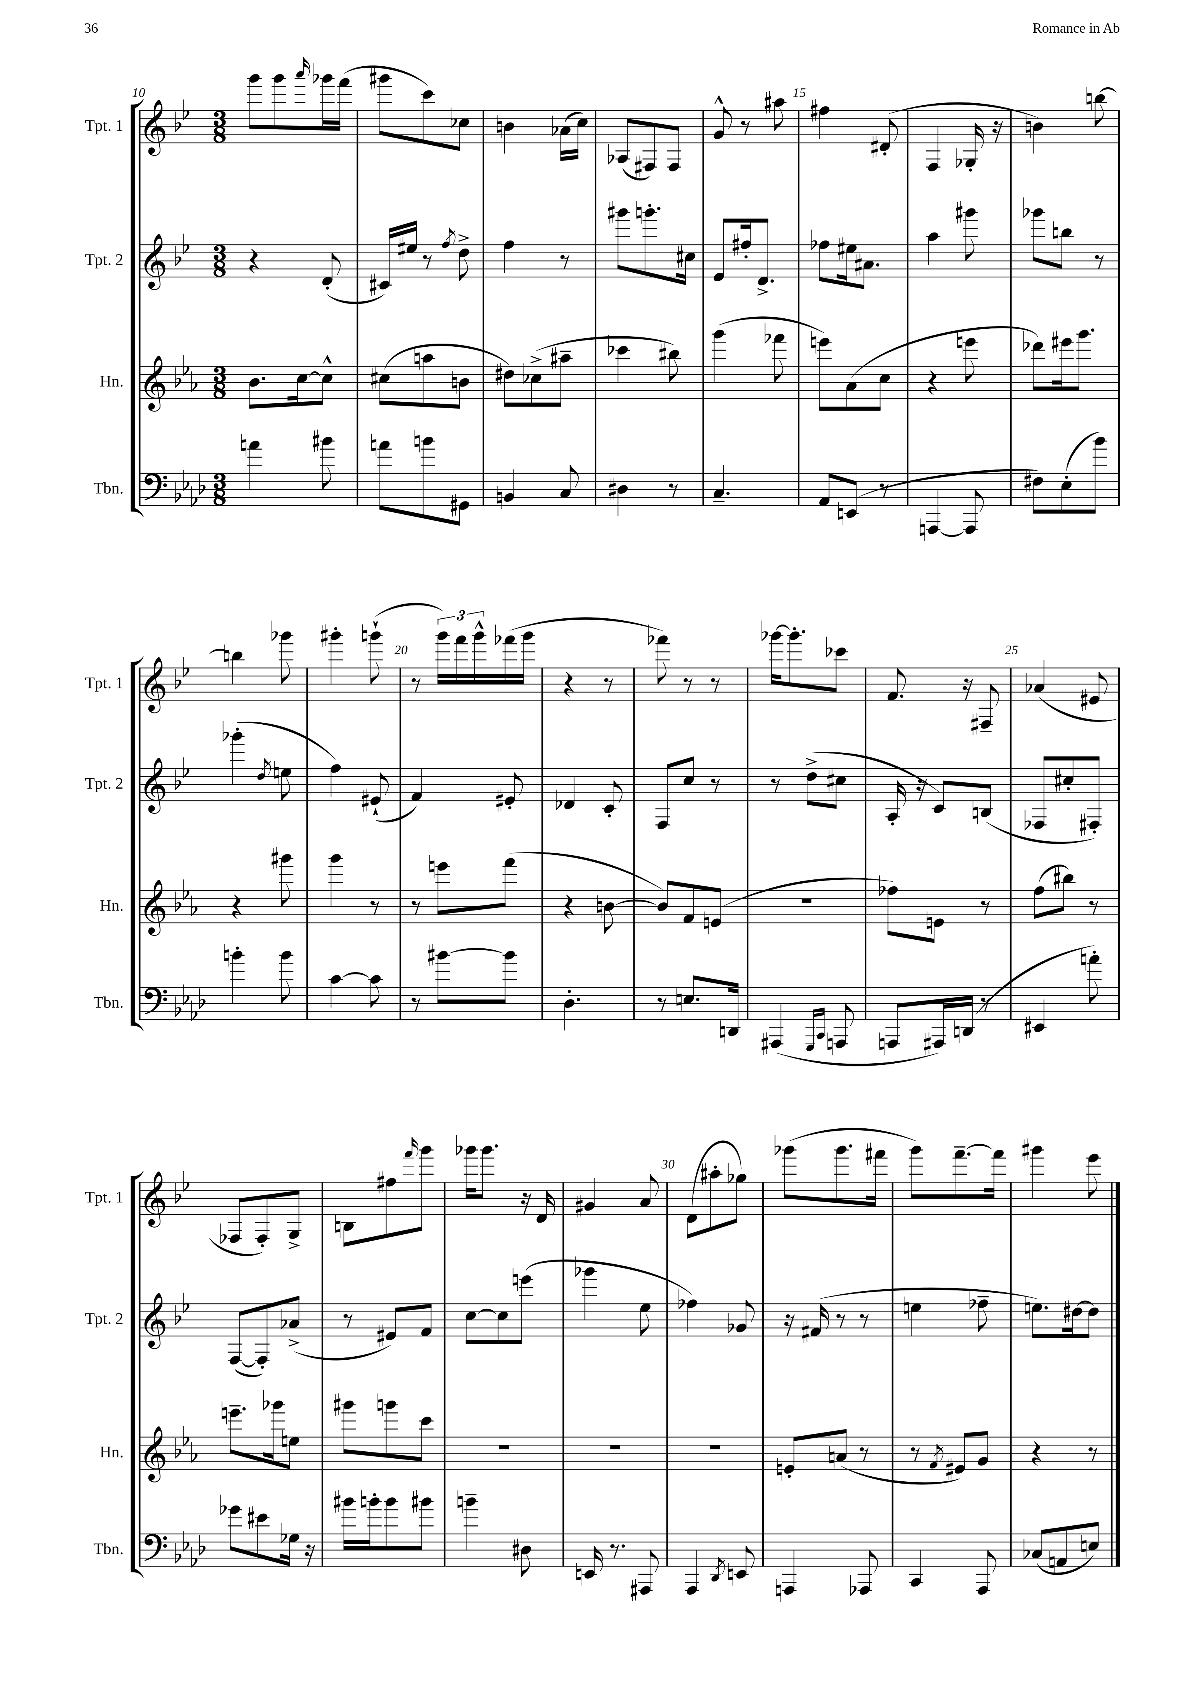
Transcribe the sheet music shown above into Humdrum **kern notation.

**kern	**kern	**kern	**kern
*part4	*part3	*part2	*part1
*staff4	*staff3	*staff2	*staff1
*I"Tbn.	*I"Hn.	*I"Tpt. 2	*I"Tpt. 1
*I'Tbn.	*I'Hn.	*I'Tpt. 2	*I'Tpt. 1
*clefF4	*clefG2	*clefG2	*clefG2
*k[b-e-a-d-]	*k[b-e-a-]	*k[b-e-]	*k[b-e-]
*M3/8	*M3/8	*M3/8	*M3/8
=10	=10	=10	=10
4an\	8.b-\L	4r	8ggg\L
.	.	.	8ggg\
.	[16cc\k	.	.
.	.	.	16qqaaa/
8b#X\	8cc^^\J]	(8d'/	16ggg-X\L
.	.	.	(16fff\JJ
=11	=11	=11	=11
8an\L	(8cc#X\L	16c#X/LL)	8ggg#X\L
.	.	16ee#X/JJ	.
8bn\	8aan\	8r	8ccc\)
.	.	8qff/	.
8GG#X\J	8bn\J	8dd^\	8cc-X\J
=12	=12	=12	=12
4BBn/	8dd#X\L)	4ff\	4bn\
.	(8cc-X^\	.	.
8C/	8aa#X~\J	8r	(16a-X\LL
.	.	.	16cc\JJ)
=13	=13	=13	=13
4D#X\	4ccc-X\	8ggg#X\L	(8A-X/L
.	.	8.gggn'\	8F#X/)
8r	8bb#X\)	.	8F#/J
.	.	16cc#X\Jk	.
=14	=14	=14	=14
4.C~/	(4ggg\	8e-/L	8g^^/
.	.	16ff#X'/k	8r
.	.	8.d^/J	.
.	8fff-X\	.	8aa#X\
=15	=15	=15	=15
8AA-/L	8eeen\L)	8ff-X\L	4ff#X\
(8EEn/J	(8a-\	16ee#X\k	.
.	.	8.a#X\J	.
8r	8cc\J	.	(8d#X'/
=16	=16	=16	=16
[4AAAn/	4r	4aa\	4F/
8AAA/]	8eeen\	8ggg#X\	16G-X'/
.	.	.	16r
=17	=17	=17	=17
8F#X\L)	8ddd-X\L)	8ggg-X\L	4bn\)
(8E-'\	16eee#X\k	8bbn\J	.
.	8.ggg\J	.	.
8b-\J)	.	8r	[8bbn\
!!LO:LB:g=z
=18	=18	=18	=18
4bn'\	4r	(4ggg-X'\	4bbn\]
.	.	8qdd/	.
8b\	8ggg#X\	8een\	8ggg-X\
=19	=19	=19	=19
[4c\	4ggg\	4ff\)	4ggg#X'\
8c\]	8r	(8e#X`/	(8gggn`\
=20	=20	=20	=20
8r	8r	4f/)	8r
[8b#X\L	8eeen\L	.	24ggg\LL)
.	.	.	24fff\
.	.	.	24ggg^^\
8b#\J]	(8fff\J	8e#X'/	(16fff-X\
.	.	.	16ggg\JJ
=21	=21	=21	=21
4.D-'\	4r	4d-X/	4r
.	[8bn\	8c'/	8r
=22	=22	=22	=22
8r	8b/L])	8F/L	8fff-X\)
8.En/L	8f/	8cc/J	8r
.	(8en/J	8r	8r
16DDn/Jk	.	.	.
=23	=23	=23	=23
(4AAA#X/	4.r	8r	[16ggg-X\KL
.	.	.	8.ggg-'\]
.	.	(8dd^\L	.
16qqGGG/LL	.	.	.
16qqCC/JJ	.	.	.
8AAAn/	.	8cc#X\J	8ccc-X\J
=24	=24	=24	=24
8AAAn/L	8ff-X\L)	16A'/	8.f/
.	.	16r	.
16AAA#X/L)	8en\J	8c/L)	.
(16DDn/JJ	.	.	16r
8r	8r	(8Bn/J	8F#X~/
=25	=25	=25	=25
4EE#X/	(8ff\L	8F-X/L	(4a-X/
.	8bb#X\J)	8cc#X'/	.
8an'\)	8r	8F#X'/J)	8e#X/
!!LO:LB:g=z
=26	=26	=26	=26
8g-X\L	8.eeen~\L	([8F/L	8F-X/L
8e#X\	.	8F'/])	8F-'/)
.	16ggg-X\k	.	.
16G-X\Jk	8een\J	(8a-X^/J	8G^/J
16r	.	.	.
=27	=27	=27	=27
16b#X\LL	8ggg#X\L	8r	8Bn\L
16bn'\J	.	.	.
8b\	8gggn\	8e#X/L)	8ff#X\
.	.	.	16qqfff/
8b#X\J	8ccc\J	8f/J	8ggg\J
=28	=28	=28	=28
4bn~\	4.r	[8cc\L	16ggg-X\KL
.	.	.	8.ggg-\J
.	.	8cc\]	.
8D#X\	.	(8eeen\J	16r
.	.	.	16d/
=29	=29	=29	=29
16EEn/	4.r	4ggg-X\	4g#X/
8.r	.	.	.
8AAA#X/	.	8ee-\	8a/
=30	=30	=30	=30
4AAA-/	4.r	4ff-X\)	(8d\L
.	.	.	8aa#X'\
8qDD-/	.	.	.
8EEn/	.	8g-X/	8gg-X\J)
=31	=31	=31	=31
4AAAn/	8en'/L	16r	(8ggg-X\L
.	.	(16f#X/	.
.	(8an/J	8r	8.ggg-\
8AAA-X/	8r	8r	.
.	.	.	16fff#X\Jk
=32	=32	=32	=32
4CC/	8r	4een\	8ggg\L)
.	8qf/	.	.
.	8e#X/L)	.	[8.fff~\
8AAA-/	8g/J	8ff-X~\	.
.	.	.	16fff\Jk]
=33	=33	=33	=33
(8C-X/L	4r	8.een\L)	4ggg#X\
8AAn/	.	.	.
.	.	[16dd#X\k	.
8En/J)	8r	8dd#\J]	8eee-\
==	==	==	==
*-	*-	*-	*-
